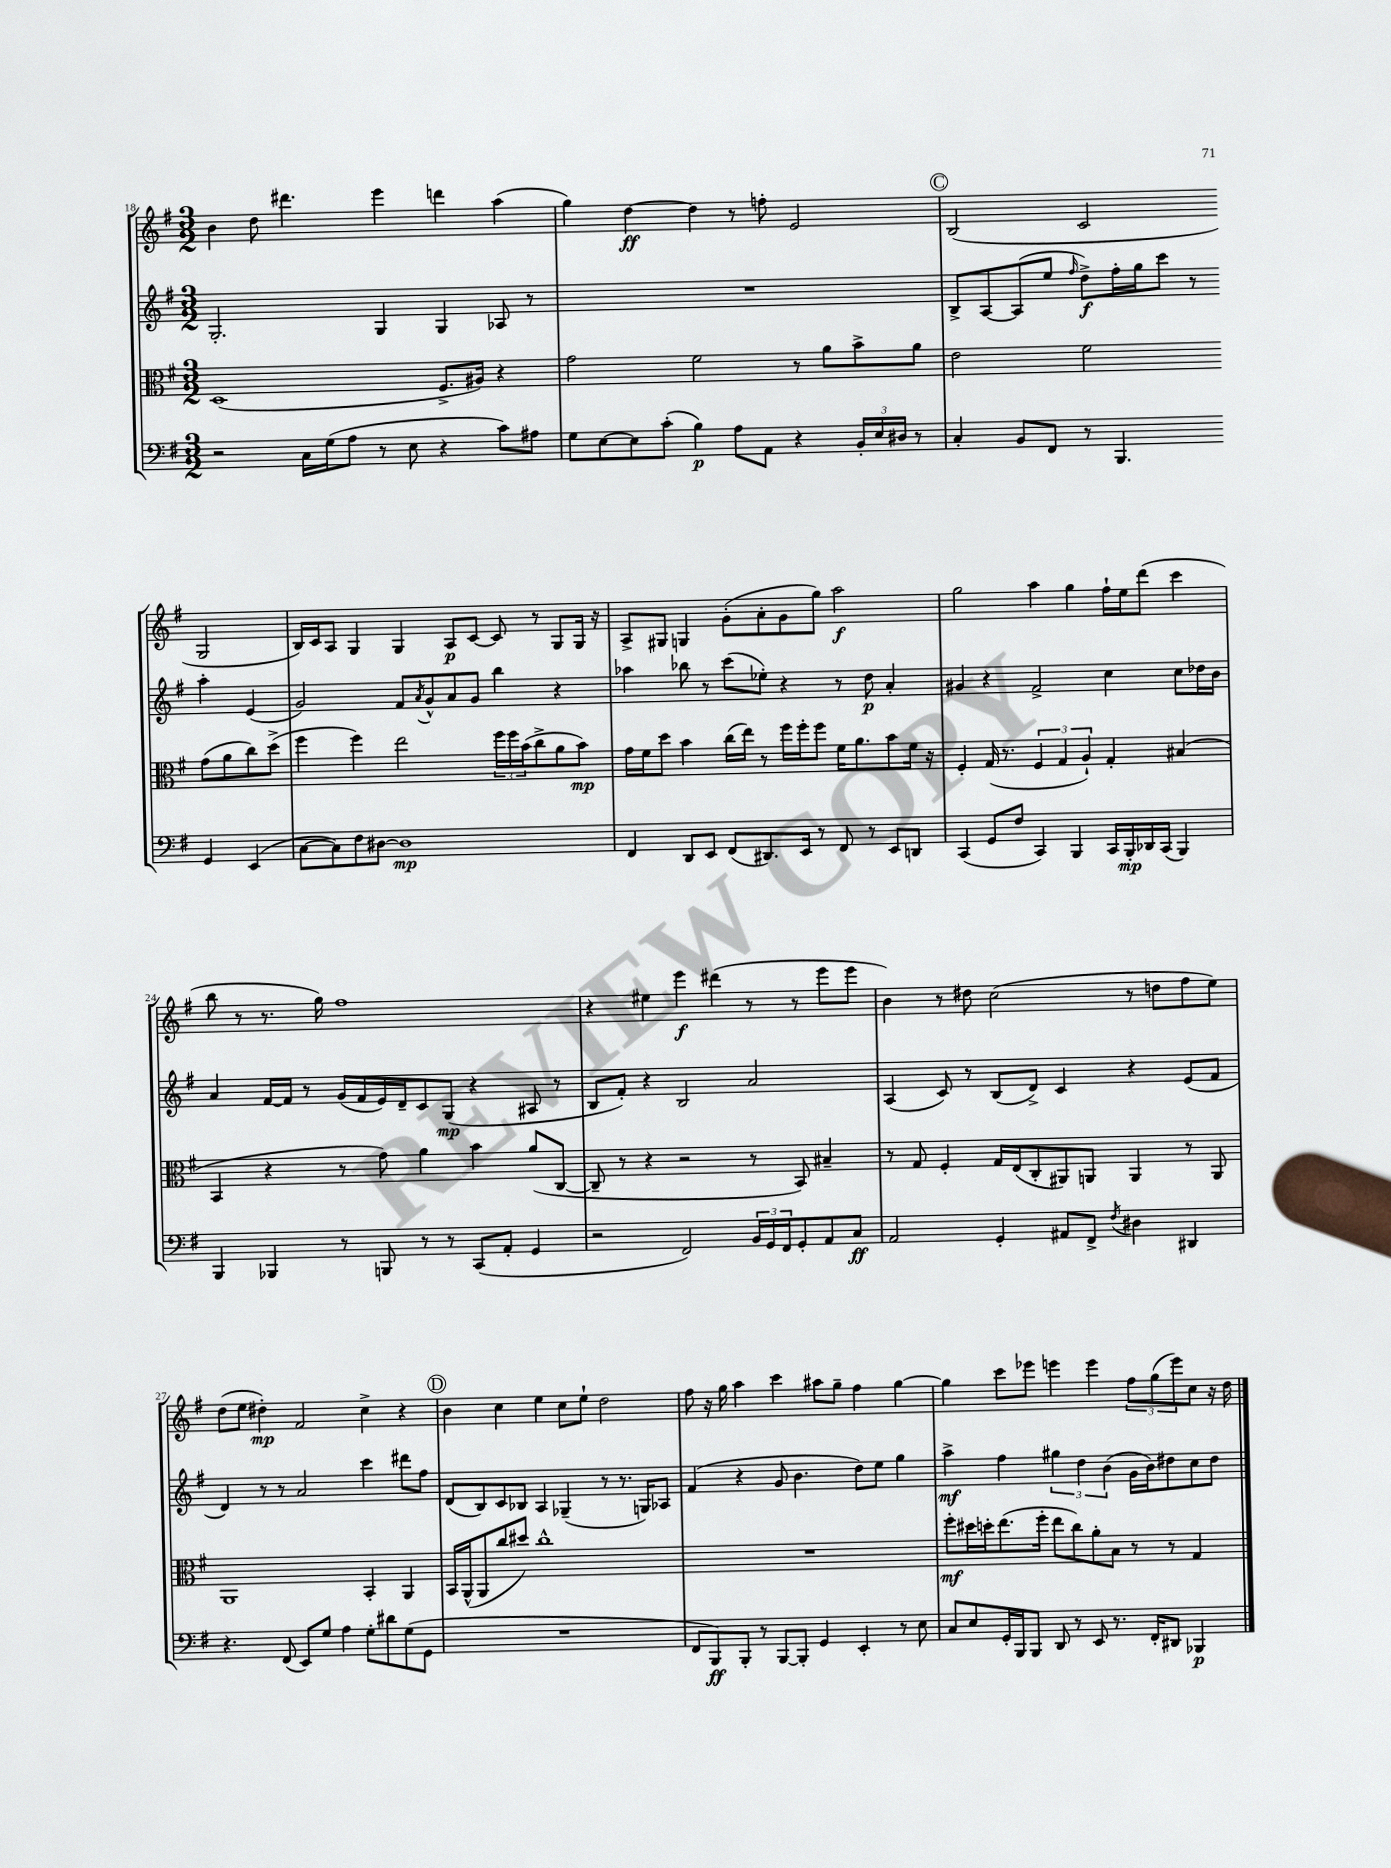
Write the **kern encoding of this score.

**kern	**kern	**kern	**kern
*staff4	*staff3	*staff2	*staff1
*clefF4	*clefC3	*clefG2	*clefG2
*k[f#]	*k[f#]	*k[f#]	*k[f#]
*M3/2	*M3/2	*M3/2	*M3/2
2r	(1D	2.G'	4b
.	.	.	8dd
.	.	.	4.ddd#
16C	.	.	.
(16G	.	.	.
8A	.	.	.
8r	.	4G	4eee
8E	.	.	.
4r	8.F#^	4G	4ddd
.	16A#)	.	.
8c)	4r	8A-	(4aa
8A#	.	8r	.
=	=	=	=
8G	2g	1.r	4gg)
[8E	.	.	.
8E]	.	.	[4dd
(8c'	.	.	.
4B)	2f#	.	4dd]
8A	.	.	8r
8AA	.	.	8ff'
4r	8r	.	2e
.	8a	.	.
24BB'	8b^	.	.
24E	.	.	.
24D#	.	.	.
8r	8a	.	.
=	=	=	=
4C'	2e	8B^	(2B
.	.	[8A	.
8BB	.	(8A]	.
8FF#	.	8ee	.
.	.	16qqff#	.
8r	2f#	8dd^)	2c
4.BBB	.	16ff#'	.
.	.	16gg	.
.	.	8ccc	.
.	.	8r	.
4GG	(8g	4aa'	2G
.	8a	.	.
(4EE	8cc)	(4e	.
.	(8dd^	.	.
=	=	=	=
[8C	4ff#	2g)	16B)
.	.	.	16c
8C])	.	.	8A
8F#	4ff#)	.	4G
[8D#	.	.	.
1D#]	2ee	8f#	4G
.	.	8qa	.
.	.	8g^^	.
.	.	8a	8A
.	.	8g	[8c
.	24ff#	4bb	8c]
.	24ff#	.	.
.	(24b	.	.
.	8cc^	.	8r
.	8a	4r	8G
.	8b)	.	16G
.	.	.	16r
=	=	=	=
4FF#	16g	4aa-	8A^
.	16f#	.	.
.	8dd	.	8G#
8DD	4b	8bb-	4G
8EE	.	8r	.
(8FF#	(16cc	(8ccc	(8g'
.	16ee)	.	.
8.DD#)	8r	8ee-')	8a'
.	16ff#	4r	8g
16EE	16ff#'	.	.
8r	8ff#	.	8gg)
8FF#	16f#	8r	2aa
.	8.a	.	.
8r	.	8dd	.
8EE	8b	4a'	.
8DD	16f#	.	.
.	16r	.	.
=	=	=	=
(4CC	4F#'	4g#	2gg
8GG	(16G	4r	.
.	8.r	.	.
8F#	.	.	.
4CC)	6F#	2f#^	4aa
.	6G	.	.
4BBB	.	.	4gg
.	6A`)	.	.
16CC	4G'	4cc	16ff#`
16BBB'	.	.	16ee
16DD-	.	.	(8ddd
(16CC	.	.	.
4BBB)	(4B#	8cc	4ccc
.	.	16dd-	.
.	.	16b	.
=	=	=	=
4BBB	4BB	4a	8bb
.	.	.	8r
4BBB-	4r	[16f#	8.r
.	.	16f#]	.
.	.	8r	.
.	.	.	16gg)
8r	8r	(16g	1ff#
.	.	16f#	.
8BBB	8g)	16e)	.
.	.	16d~	.
8r	4a	8c	.
8r	.	(8G	.
(8CC	4b	4r	.
8AA'	.	.	.
4GG	(8a	8A#	.
.	[8C	8r	.
=	=	=	=
2r	8C~]	8B	4r
.	8r	8f#')	.
.	4r	4r	4ee#
2FF#)	2r	2B	4eee
.	.	.	(4ddd#
24BB	8r	2a	8r
24GG	.	.	.
24FF#	.	.	.
8GG'	8BB)	.	8r
8AA	4B#~	.	8eee
8C	.	.	8eee
=	=	=	=
2AA	8r	(4A	4b)
.	8G	.	.
.	4F#'	8c)	8r
.	.	8r	8dd#
4GG'	16G	(8B	(2cc
.	(16E	.	.
.	8C'	8d^)	.
8AA#	8AA#)	4c	.
8FF#^	8AA	.	.
8qF#	.	.	.
4D#	4AA	4r	8r
.	.	.	8dd
4DD#	8r	(8e	8ff#
.	8AA	8f#	8ee)
=	=	=	=
4.r	1AA	4d)	(8dd
.	.	.	8ee
.	.	8r	4dd#')
(8FF#	.	8r	.
8EE)	.	2a	2f#
8G	.	.	.
4A	.	.	.
8G'	4BB'	4ccc	4cc^
8d#	.	.	.
(8G	4AA	8ddd#	4r
8GG	.	8ff#	.
=	=	=	=
1.r	16BB	(8d	4b
.	(16AA^^	.	.
.	8AA	8B)	.
.	8cc	8c	4cc
.	8dd#)	8B-	.
.	1cc^^	4A	4ee
.	.	(4G-~	8cc
.	.	.	8ee`
.	.	8r	2dd
.	.	8.r	.
.	.	16G)	.
.	.	8A-	.
=	=	=	=
8FF#	1.r	(4f#	8ff#
8BBB)	.	.	16r
.	.	.	16gg
8BBB'	.	4r	4aa
8r	.	.	.
[8BBB	.	8g	4ccc
8BBB']	.	4.b	.
4GG	.	.	8aa#
.	.	.	8gg~
4EE'	.	8dd)	4ff#
.	.	8ee	.
8r	.	4gg	[4gg
8E	.	.	.
=	=	=	=
8C	8ff#'	4aa^	4gg]
8E	16dd#	.	.
.	16dd'	.	.
16GG'	(8.ee	4ff#	8ccc
16BBB	.	.	.
8BBB	.	.	8eee-
.	16ff#'	.	.
8DD	8ee	6gg#	4eee
8r	8cc)	.	.
.	.	6dd	.
8EE	8a'	.	4eee
.	.	(6b	.
8.r	8B	.	.
.	8r	16g	12ff#
16FF#'	.	16b)	.
.	.	.	(12gg
8DD#	8r	8dd#	.
.	.	.	12eee)
4BBB-	4G	8cc	8cc
.	.	8dd#	16r
.	.	.	16dd
==	==	==	==
*-	*-	*-	*-
